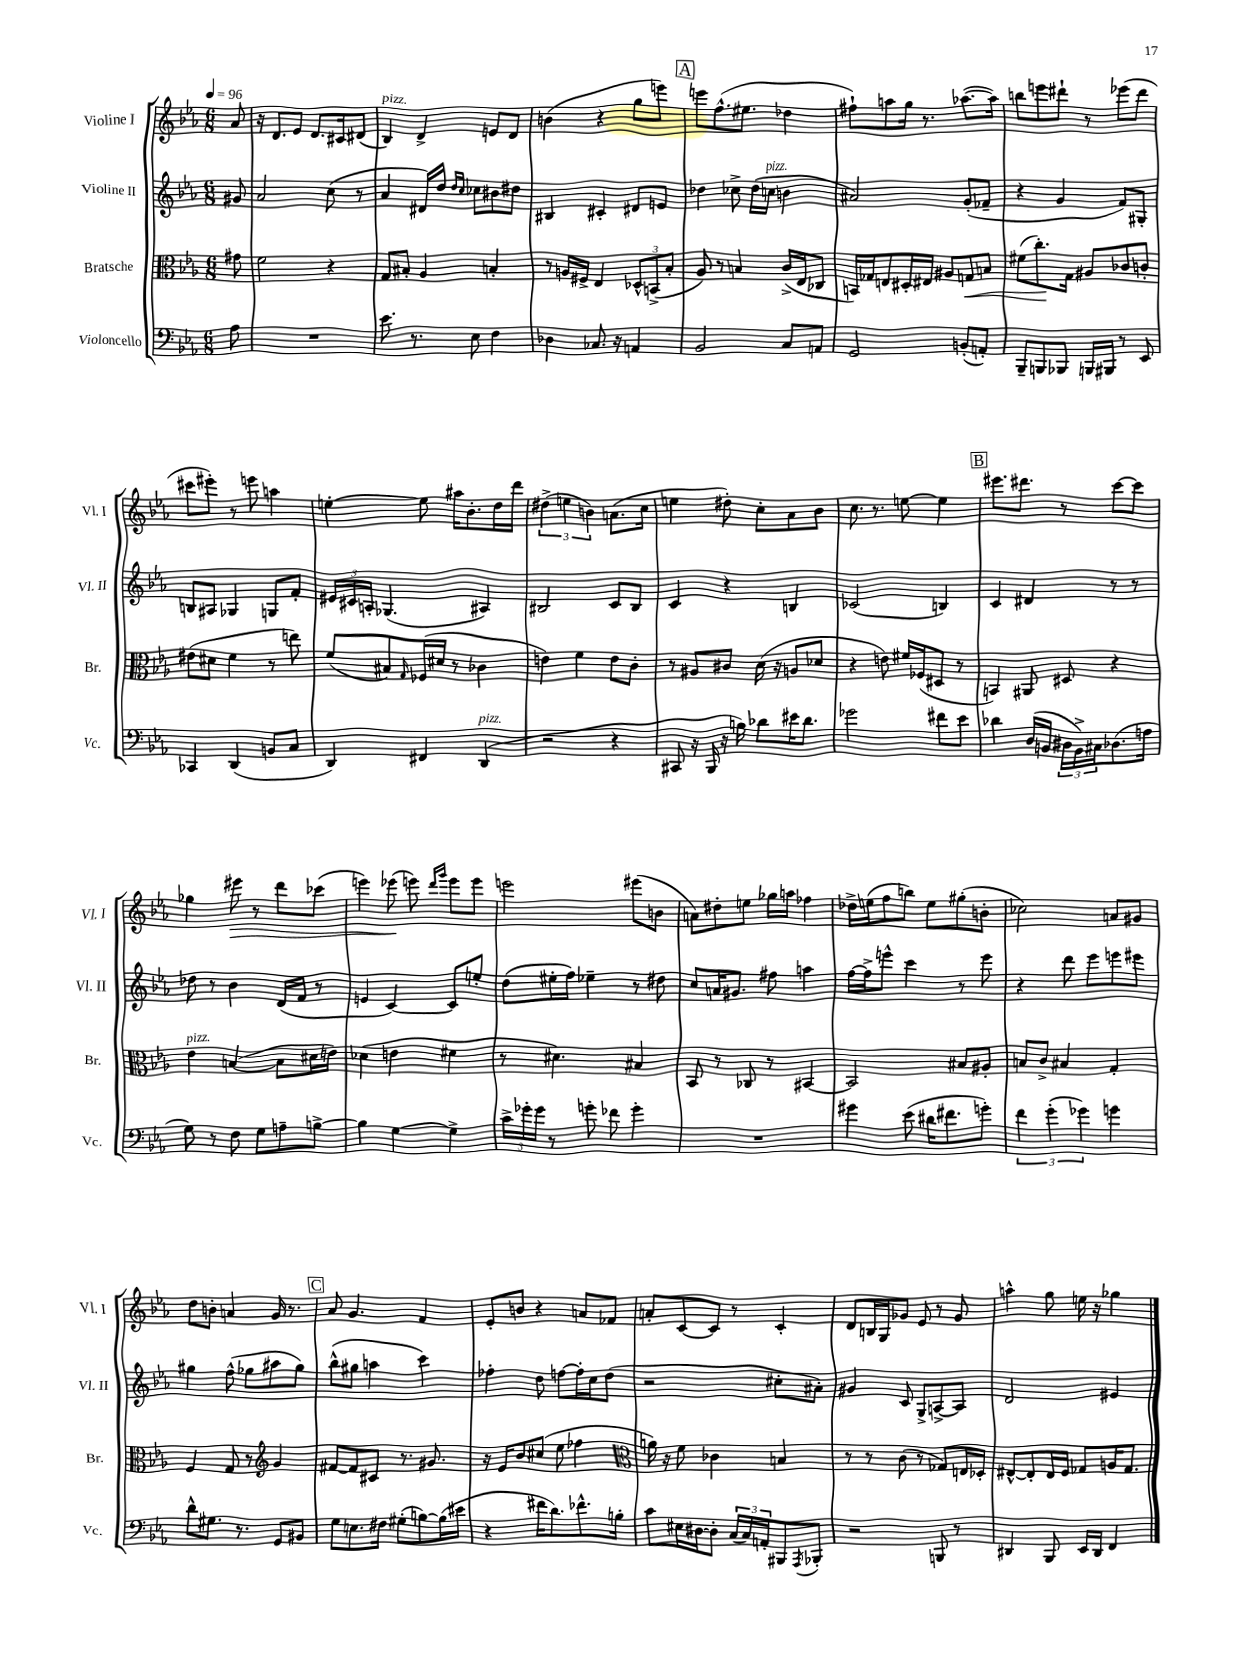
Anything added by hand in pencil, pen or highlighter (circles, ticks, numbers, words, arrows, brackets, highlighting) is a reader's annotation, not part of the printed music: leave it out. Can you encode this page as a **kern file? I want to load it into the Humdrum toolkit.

**kern	**kern	**kern	**kern
*staff4	*staff3	*staff2	*staff1
*clefF4	*clefC3	*clefG2	*clefG2
*k[b-e-a-]	*k[b-e-a-]	*k[b-e-a-]	*k[b-e-a-]
*M6/8	*M6/8	*M6/8	*M6/8
*MM96	*MM96	*MM96	*MM96
8A-	8g#	8g#	8a-
=	=	=	=
2.r	2f	2a-	16r
.	.	.	8.d
.	.	.	8e-
.	.	.	8.d
.	4r	(8cc	.
.	.	.	16c#
.	.	8r	(8d#
=	=	=	=
8.e-	8G	4a-	4B-)
.	8B#'	.	.
8.r	.	.	.
.	4A-	16d#)	4d^
.	.	16dd	.
.	.	16qqdd	.
.	.	16qqcc	.
8E-	.	8cc-	.
4F	4B'	8b#	8e
.	.	8dd#	8d
=	=	=	=
4D-	8r	4B#	(4b
.	16A	.	.
.	16F#^	.	.
8.C-	4E-	4c#'	4r
16r	.	.	.
4AA	12D-^^	8d#	8gg
.	(12BB^	.	.
.	.	8e	8eee)
.	12B-'	.	.
=	=	=	=
2BB-	8A-)	4dd-	8eee
.	8r	.	(8.ff^^
.	4B	8cc-^	.
.	.	.	8.ee#
.	.	(16dd-	.
.	.	16cc	.
8C	(16c^	4b	4dd-
.	16E-	.	.
8AA	8C-	.	.
=	=	=	=
2GG	16BB)	2a#)	8ff#`)
.	16G-	.	.
.	8E	.	8aa
.	16D#'	.	16gg
.	16E#	.	8.r
.	8A#	.	.
(8BB'	8G	(8g'	([8.aa-
8AA')	8B	8f-~	.
.	.	.	16aa-])
=	=	=	=
8BBB-~	(8f#	4r	8bb
8BBB	8.cc')	.	8eee
8BBB-	.	4g	8ddd#`
.	16G	.	.
16BBB	8A#	.	8r
16BBB#	.	.	.
8r	8c-	8f)	(8eee-
8EE-	8c'	8G#'	8ddd#
=	=	=	=
4CC-	(8e#	8B	8ccc#
.	8d#	8A#	8eee#')
(4DD	4f	4G-	8r
.	.	.	8eee
8BB	8r	8G	4aa
8C	8ee)	8f'	.
=	=	=	=
4DD)	(8f	24e#	[4ee'
.	.	24c#	.
.	.	24A'	.
.	8B#)	(4.G-	.
.	16qqG	.	.
4FF#	(16F-	.	8ee]
.	16d#	.	.
.	8r	.	16aa#
.	.	.	8.b-'
(4DD	4c-	4A#)	.
.	.	.	16dd
.	.	.	16ddd
=	=	=	=
2r	4e)	2B#	(6dd#^
.	.	.	6ee
.	4f	.	.
.	.	.	6b)
4r	8e	8c	(8.a
.	8c'	8B#	.
.	.	.	16cc
=	=	=	=
8CC#	8r	4c	4ee
16r	8A#	.	.
16BBB-	.	.	.
16r	8c#	4r	8dd#')
16B)	.	.	.
8d-	(16d	.	8cc'
.	16r	.	.
16e#	8A	4B	8a-
8.d-	.	.	.
.	8d-	.	8b-
=	=	=	=
2g-	4r	(2c-	8.cc
.	.	.	8.r
.	8e)	.	.
.	16f#	.	[8ee
.	(16F-	.	.
8f#	8D#	4B)	4ee]
8e-	8r	.	.
=	=	=	=
4d-	4BB)	4c	8.eee#
.	.	.	8.ddd#
(16D	8AA#	4d#	.
16BB	.	.	.
24D#	8D#	.	8r
24BB^)	.	.	.
24C#	.	.	.
(8.D-	4r	8r	[8ccc
.	.	8r	8ccc]
16A	.	.	.
=	=	=	=
8G)	4e-	8dd-	4gg-
8r	.	8r	.
8F	([4B	4b-	8eee#
8G	.	.	8r
8A~	8B]	(16d	8ddd
.	.	16f	.
[8B^	16d#	8r	(8ccc-
.	16e)	.	.
=	=	=	=
4B]	(4d-	4e	4eee)
[4G	4e	[4c)	(8eee-
.	.	.	8eee)
.	.	.	16qqddd
.	.	.	16qqggg
4G^]	4f#	8c]	8eee
.	.	8ee'	8eee
=	=	=	=
24c^	8r	(8dd	2eee
24g-'	.	.	.
24g-	.	.	.
8r	4.d#)	16ee#'	.
.	.	16ff)	.
8g'	.	4ee-~	.
8f-	.	.	.
4g'	4B#	8r	(8eee#
.	.	8dd#	8b
=	=	=	=
2.r	8BB-	8cc	8a)
.	8r	16a	8dd#'
.	.	8.g#	.
.	8C-	.	8ee
.	8r	8ff#	16gg-
.	.	.	16aa
.	[4BB#	4aa	4ff-
=	=	=	=
4g#	2BB#]	[16ff	16dd-^
.	.	16ff^]	(16ee
.	.	8eee^^	8ff
(8e-	.	4ccc	8bb)
16d#	.	.	8ee
8.f#	.	.	.
.	8B#	8r	(8gg#'
8g')	8A#'	8eee	8b'
=	=	=	=
6f	8B	4r	2cc-)
.	8c^	.	.
(6g'	.	.	.
.	4B#	8ddd	.
6g-)	.	.	.
.	.	8eee-	.
4g	4G'	8eee	8a
.	.	8eee#	8g#
=	=	=	=
8d^^	4F	4gg#	8dd
8.G#	.	.	8b'
.	8G	(8ff^^	4a
8.r	.	.	.
.	8r	8gg-	.
*	*clefG2	*	*
8GG	4g	8aa#	16g
.	.	.	8.r
8BB#	.	8gg-)	.
=	=	=	=
8G	[8f#	(8bb-^^	8a-
8.E	8f#]	8gg#	4.g
.	8c#	4aa	.
16F#	.	.	.
(8G#'	8.r	.	.
[8B)	.	4ccc)	4f
.	8.g#	.	.
(16B]	.	.	.
16e#	.	.	.
=	=	=	=
4r	16r	4ff-'	8e-'
.	16e-	.	.
.	8b-	.	8b
16f#	(8cc#	8dd	4r
8.d)	.	.	.
.	8ee-	[8ff	.
8.f-^^	4ff-	16ff']	8a
.	.	16cc	.
.	.	(8dd	8f-
16B'	.	.	.
=	=	=	=
*	*clefC3	*	*
8c	16a)	2r	8a'
.	16r	.	.
16E#	8f	.	[8c
[16D#	.	.	.
8D#']	4c-	.	8c]
(24C	.	.	8r
24C)	.	.	.
24AA'	.	.	.
8BBB#	4B	8cc#'	4c'
8qAAA-	.	.	.
8BBB-'	.	8a#')	.
=	=	=	=
2r	8r	4g#	8d
.	8r	.	16B
.	.	.	16G
.	(8c	8c	8g-
.	8r	8G^	8e-
8BBB	8G-)	[8A^	8r
8r	16E	8A]	8g-
.	16D-'	.	.
=	=	=	=
4DD#	[8E#^^	2d	4aa^^
.	8E#']	.	.
8BBB-	16E#	.	8gg
.	16F	.	.
16EE-	8G-	.	16ee
16DD#	.	.	16r
4FF	16A	4e#	4gg-
.	8.G-	.	.
==	==	==	==
*-	*-	*-	*-
